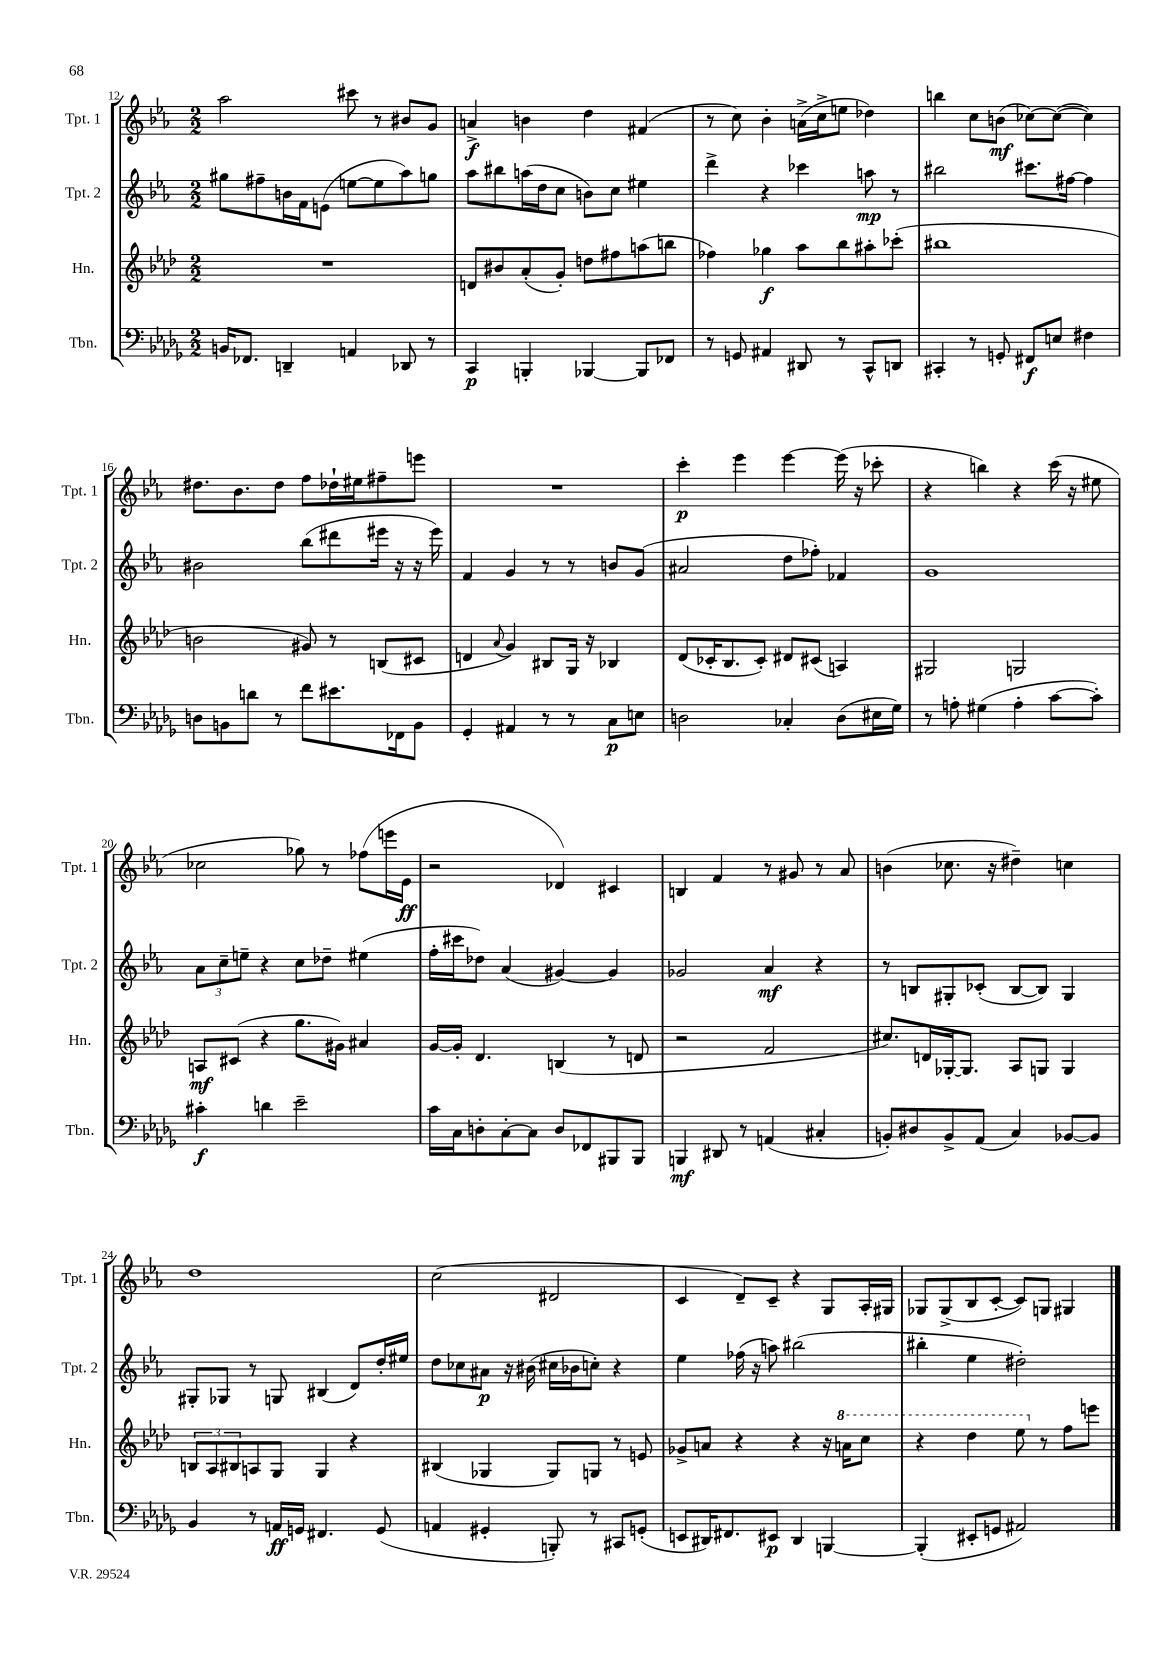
<<
\new StaffGroup <<
\new Staff = "s0" \with { instrumentName = "Tpt. 1" shortInstrumentName = "Tpt. 1" } {
    \clef treble \key ees \major \numericTimeSignature \time 2/2
    aes''2 cis'''8 r8 bis'8 g'8 |
    a'4->\f b'4 d''4 fis'4( |
    r8 c''8) bes'4-. a'16->( c''16-> e''8 des''4) |
    b''4 c''8 b'8\mf( ces''8~) ces''8~( ces''4) |
    dis''8. bes'8. dis''8 f''8 des''16-! eis''16 fis''8-- e'''8 |
    R1 |
    c'''4-.\p ees'''4 ees'''4~ ees'''16( r16 ces'''8-. |
    r4 b''4) r4 c'''16( r16 eis''8 |
    ces''2 ges''8) r8 fes''8( e'''16 ees'16\ff |
    r2 des'4) cis'4 |
    b4 f'4 r8 gis'8 r8 aes'8 |
    b'4( ces''8. r16 dis''4--) c''4 |
    d''1 |
    c''2( dis'2 |
    c'4 d'8--) c'8-- r4 g8 aes16-. gis16 |
    ges8 ges8->( bes8 c'8~-. c'8) g8 gis4 \bar "|." |
}
\new Staff = "s1" \with { instrumentName = "Tpt. 2" shortInstrumentName = "Tpt. 2" } {
    \clef treble \key ees \major \numericTimeSignature \time 2/2
    gis''8 fis''8-- b'16 f'16 e'8( e''8~ e''8 aes''8) g''8 |
    aes''8 bis''8 a''16( d''16 c''8 b'8) c''8 eis''4 |
    d'''4-> r4 ces'''4 a''8\mp r8 |
    bis''2 cis'''8. fis''16~ fis''4 |
    bis'2 bes''8( dis'''8 eis'''16 r16 r16 eis'''16) |
    f'4 g'4 r8 r8 b'8 g'8( |
    ais'2 d''8 fes''8-.) fes'4 |
    g'1 |
    \tuplet 3/2 { aes'8 c''8-- e''8-- } r4 c''8 des''8-- eis''4( |
    f''16-. cis'''16 des''8) aes'4( gis'4~) gis'4 |
    ges'2 aes'4\mf r4 |
    r8 b8 gis8-. ces'8-.( b8~ b8) gis4 |
    gis8-. ges8 r8 g8 bis4( d'8) d''16-. eis''16 |
    d''8 ces''8 ais'8\p r16 bis'16( cis''16 bes'16 c''8-.) r4 |
    ees''4 fes''16( r16 a''8) bis''2( |
    bis''4-. ees''4 dis''2-.) \bar "|." |
}
\new Staff = "s2" \with { instrumentName = "Hn." shortInstrumentName = "Hn." } {
    \clef treble \key aes \major \numericTimeSignature \time 2/2
    R1 |
    d'8 bis'8 aes'8-.( g'8-.) d''8 fis''8 a''8( b''8 |
    fes''4) ges''4\f aes''8 bes''8 ais''8-. ces'''8-.( |
    bis''1 |
    b'2 gis'8) r8 b8( cis'8 |
    d'4 \appoggiatura { aes'8 } g'4) bis8 g16 r16 bes4 |
    des'8( ces'16-. bes8. ces'8-.) dis'8 cis'8( a4) |
    gis2 g2 |
    a8\mf cis'8( r4 g''8. gis'16) ais'4 |
    g'16~ g'16-. des'4. b4( r8 d'8 |
    r2 f'2 |
    cis''8.) d'16 ges16~-. ges8. aes8 g8 g4 |
    \tuplet 3/2 { b8 aes8 bis8 } a8 g8 g4 r4 |
    bis4( ges4 ges8) g8 r8 e'8 |
    ges'8-> a'8 r4 r4 r16 \ottava #1 a''16 c'''8 |
    r4 des'''4 ees'''8 \ottava #0 r8 f''8 e'''8 \bar "|." |
}
\new Staff = "s3" \with { instrumentName = "Tbn." shortInstrumentName = "Tbn." } {
    \clef bass \key des \major \numericTimeSignature \time 2/2
    b,16 fes,8. d,4-- a,4 des,8 r8 |
    c,4\p b,,4-. bes,,4~ bes,,8 fes,8 |
    r8 g,8 ais,4 dis,8 r8 c,8-^ d,8 |
    cis,4-. r8 g,8-. fis,8\f e8 fis4 |
    d8 b,8 d'8 r8 f'8 eis'8. fes,16 b,8 |
    ges,4-. ais,4 r8 r8 c8\p e8 |
    d2 ces4-. d8( eis16 ges16) |
    r8 a8-. gis4( a4-. c'8~ c'8-.) |
    cis'4-.\f d'4 ees'2-- |
    c'16 c16 d8-. c8~-. c8 d8 fes,8 bis,,8 bis,,8 |
    b,,4\mf dis,8 r8 a,4( cis4-. |
    b,8-.) dis8 b,8-> aes,8( c4) bes,8~ bes,8 |
    bes,4 r8 a,16\ff g,16 fis,4. g,8( |
    a,4 gis,4-. b,,8-.) r8 cis,8 g,8-.( |
    e,8 dis,16) fis,8. eis,8\p dis,4 b,,4~ |
    b,,4-.( eis,8-. g,8 ais,2) \bar "|." |
}
>>
>>
\layout { \context { \Score currentBarNumber = #12 } }
